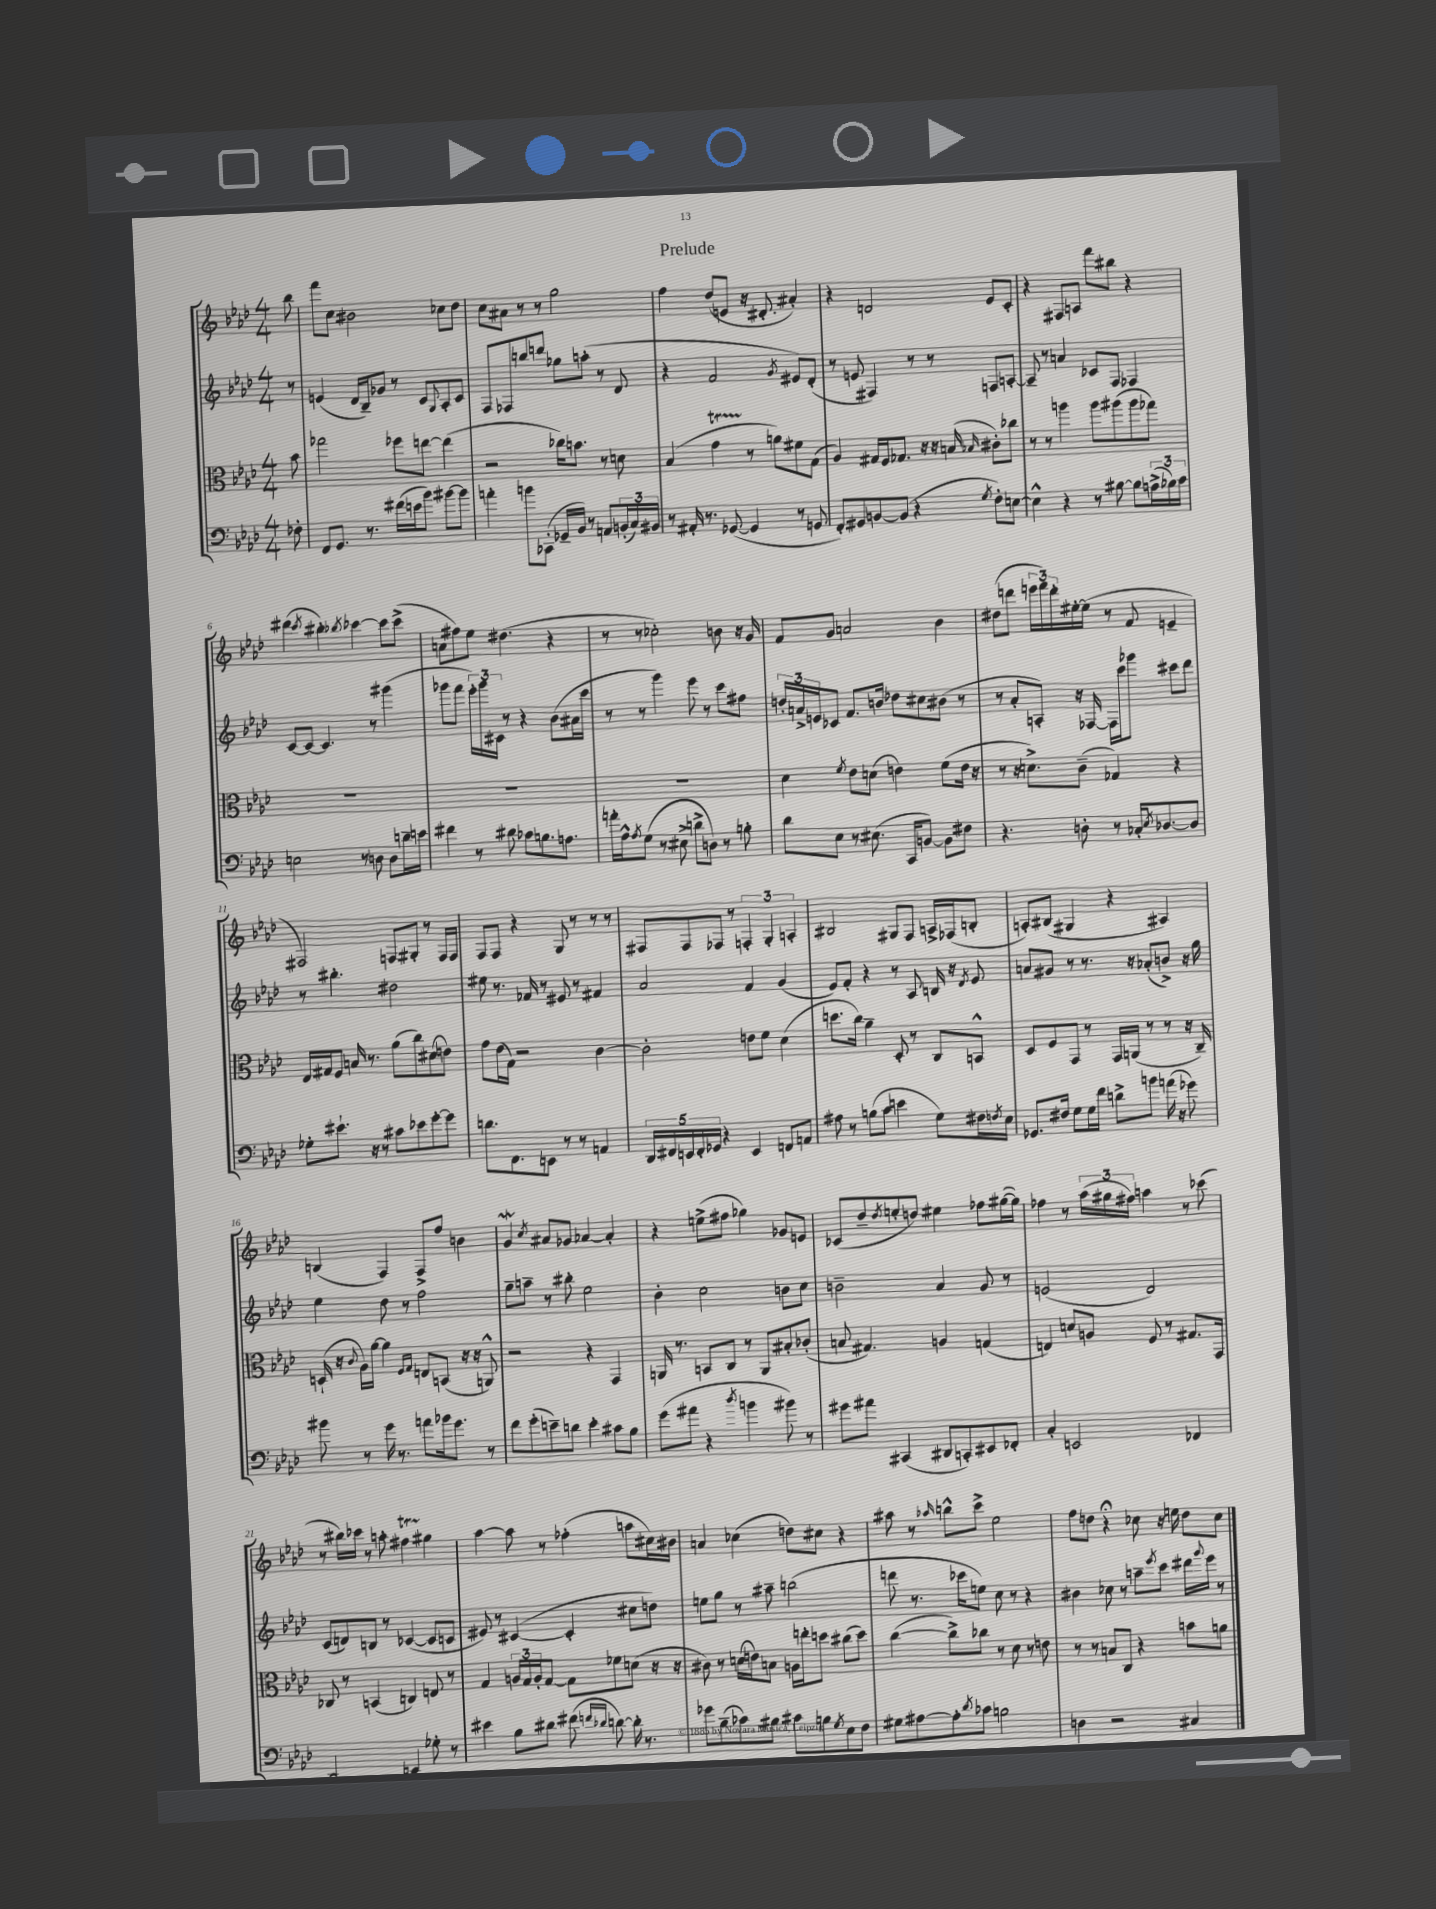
\header { title = "Prelude" }
<<
\new StaffGroup <<
\new Staff = "s0" {
    \clef treble \key aes \major \numericTimeSignature \time 4/4 \partial 8
    bes''8 |
    f'''8 c''8 bis'2 ces''8 des''8 |
    c''8 ais'8 r8 r8 g''2 |
    f''4 des''8( e'8 r16 dis'8.-. ais'4-.) |
    r4 d'2 ees'8 c'8-. |
    r4 fis8 a8 f'''8 bis''8 r4 |
    dis'''4( \acciaccatura { c'''8 } bis''4-.) \acciaccatura { bes''8 } ces'''4~ ces'''8 ces'''8->( |
    a'8 fis''8) ees''8 dis''4.( r4 |
    r8 r8 ces''2-.) b'8 r16 g'16 |
    f'8 g'8 a'2 bes'4 |
    dis''8( d'''8 \tuplet 3/2 { e'''16 f'''16) d'''16-. } eis''16~-. eis''16( r8 f'8 e'4-- |
    fis2) f8 gis8-. r8 f16 f16 |
    f8 f8 r4 g8 r8 r8 r8 |
    fis8 fis8 fes8 r8 \tuplet 3/2 { f4-. g4-. a4-. } |
    bis2 gis8 f8 a16-> fes16( b8-. |
    a8-.) bis8( gis4 r4 ais4) |
    b4( f4) f8-> f''8 b'4 |
    g'4\mordent \acciaccatura { c''8 } ais'8 ges'8 aes'4~ aes'4-. |
    r4 e''8->( fis''8 ges''4) ges'8 e'8 |
    ces'8( des''8-- \acciaccatura { des''8 } e''8-. d''8) eis''4 fes''8 gis''16~( gis''16) |
    fes''4 r8 \tuplet 3/2 { aes''16( gis''16 fis''16) } a''4 r8 ces'''8( |
    r8 bis''16) ces'''16 r8 a''8-. fis''4\startTrillSpan gis''4\stopTrillSpan |
    aes''4~ aes''8 r8 fes''4-.( a''8 cis''16) bis'16 |
    a'4 ces''4( d''8) cis''8 r4 |
    ais''8 r8 \grace { aes''16 } b''8-^ c'''8-> ees''2 |
    f''8 d''8 r4\fermata ces''8 r16 e''16 d''8 ces''8 \bar "|." |
}
\new Staff = "s1" {
    \clef treble \key aes \major \numericTimeSignature \time 4/4 \partial 8
    r8 |
    e'4( des'16 bes16--) ges'8 r8 c'8 \appoggiatura { g8 } aes8-. c'8 |
    f8 fes8 b''8 d'''8 ges''8 a''8-.( r8 des'8 |
    r4 f'2 \acciaccatura { g'8 } eis'8) des'8-.( |
    r8 e'8 fis4) r8 r8 f8 a8~-. |
    a8-- r8 a'4 ces'8 f8 fes4 |
    c'8~ c'8~ c'4. r8 gis'''4( |
    ges'''8 f'''8 \tuplet 3/2 { ees'''16-.) ges'''16 cis'16 } r8 r4 bes'8( ais'16 c'''16 |
    r8 r8 g'''4) ees'''8 r8 c'''8 fis''8 |
    \tuplet 3/2 { d''16-. a'16-> e'16 } ces'8 f'8. b'16 des''8 cis''8 bis'8( r8 |
    r8 aes'8-. a8-.) r16 fes16~ fes16 c'''16 ges'''8 cis'''8 des'''8 |
    r8 bis''4.-. dis''2 |
    eis''8 r8. fes'16 r8 eis'8 r8 fis'4 |
    aes'2 f'4 g'4( |
    ees'8) f'8-. r4 r8 aes8 b16 r16 \acciaccatura { des'8 } ees'8 |
    a'8 gis'8 r8 r8. r16 aes'8-.( b'8->) r16 g''16 |
    ees''4 des''8 r8 f''2 |
    g''8-- a''8-- r8 bis''8-. ees''2 |
    bes'4-. c''2 b'8 c''8 |
    b'2-- aes'4 g'8 r8 |
    e'2( des'2) |
    c'8( d'8) b8 r8 ces'4~( ces'8 c'8 |
    eis'8) r8 cis'4~( cis'4-. cis''8 d''8) |
    e''8 g''8 r8 ais''8-- b''2( |
    d'''8 r8. ces'''16 e''8) c''8 r8 r4 |
    bis'4 ces''8 r8 a''8-- \acciaccatura { ees'''8 } c'''8 dis'''16 \appoggiatura { g'''8 } ees'''16 r8 \bar "|." |
}
\new Staff = "s2" {
    \clef alto \key aes \major \numericTimeSignature \time 4/4 \partial 8
    bes'8 |
    ges''2 fes''8 e''8~ e''4( |
    r2 ces''16) b'8. r8 d'8 |
    bes4( g'4\startTrillSpan r8\stopTrillSpan a'8) fis'8 g8( |
    aes4) gis16 f16 ges8. r16 r16 b16( \grace { bes16 } cis'8-.) ces''8 |
    r8 r8 a''4 a''8 ais''8( ais''8 ges''8) |
    R1 |
    R1 |
    R1 |
    des'4 \acciaccatura { f'8 } ees'8 d'8( e'4) f'8( e'16 r16 |
    r8 r16 d'8.->) c'8--( ges4) r4 |
    ees16 gis16 f8 b16 r8. aes'8( c''8) dis'8( e'8) |
    g'8 ees'16( g16) r2 c'4~ |
    c'2-. e'8 f'8 des'4( |
    d''8. c''16) aes'4-- des8-. r8 c8 b,8-^ |
    des8 f8 g,8 r8 g,16 a,16( r8 r8 r16 c16--) |
    d16-!( r16 \appoggiatura { c'8 } aes16) aes'16~ aes'4 \grace { f16 g16 } e8 b,8( r16 r16 a,8-^) |
    r2 r4 g,4 |
    a,16 r8. b,8 c8 r8 a,8 bis8-. ces'8-.( |
    b8 gis4.) a4 g4( |
    e4) d'8 a8 f8 r8 gis8. g,16 |
    ces8 r8 b,4( c4) e8 r8 |
    g4 \tuplet 3/2 { a16 g16 a16-. } g8~ g8 fes'8 d'8( r16 r16 |
    cis'8) r8 d'16( e'16) b8 a16 e''16-. d''8 cis''8( d''8) |
    c''4~( c''8->) ces''8 r8 des'8 r8 e'8 |
    r8 r8 b8 c8 r4 b'8 a'8 \bar "|." |
}
\new Staff = "s3" {
    \clef bass \key aes \major \numericTimeSignature \time 4/4 \partial 8
    fes8-. |
    f,8 g,8. r8. fis'16( e'16 bes'8) bis'8~ bis'8 |
    a'4-. b'8 ces,8-.( ges,16-- bes,16) r8 a,8 \tuplet 3/2 { b,16-.( c16) bis,16 } |
    r8 ais,16-. r8. ges,8~( ges,4 r8 g,8 |
    f,8-.) gis,8 b,8~ b,8( r4 \acciaccatura { g8 } f8-.) e8~ |
    e4-^ r4 r8 bis8~ bis8 \tuplet 3/2 { a16->( bes16) c'16 } |
    e2 r8 d8 d8 d'16-- e'16 |
    fis'4 r8 dis'8 ces'8 b8. a8. |
    a'16-. aes16-^ \acciaccatura { aes8 } g8( r8 eis8-> d'8-> d8) r8 b8-. |
    des'8 ees8 r8 eis8.( c,16 b,8~) b,8 fis8 |
    r4. d8-. r8 ces16-. \acciaccatura { ees8 } des8.~ des8 |
    ges8-. eis'8.-! r16 r8 cis'8 ees'8 g'8~-. g'8 |
    d'8. f,8. e,8 r8 r8 a,4 |
    \tuplet 5/4 { des,16 fis,16 e,16 fis,16-. ges,16 } r4 e,4 f,8 a,8 |
    ais8 r8 b8( c'8 e'4 g8) fis16 \acciaccatura { f8 } ees16 |
    ges,8. fis16 g8 g16 f'16 d'8-> b'8 a'16( r16 ges'8) |
    bis'8 r8 g'16 r8. a'8 bes'16 g'8. r8 |
    f'8 g'8-.( e'8--) d'8 e'4-. cis'8 bes8 |
    g'8( ais'8 r4 \acciaccatura { des''8 } b'4 bis'8) r8 |
    gis'8 ais'8 cis,4( dis,8 c,8-.) eis,8 fes,8-. |
    c4-. e,2 fes,4 |
    des,2-- e,4 ges8-. r8 |
    eis'4 bes8 dis'8 fis'8( \grace { f'16 des'16 } d'8~) d'16-. r8. |
    ges'8 bes8--( ces'8) bis8 cis'8 b8 \acciaccatura { g8 } ees8 f8 |
    gis8 ais8~ ais8-. \acciaccatura { des'8 } ces'8 b2 |
    d4 r2 cis4 \bar "|." |
}
>>
>>
